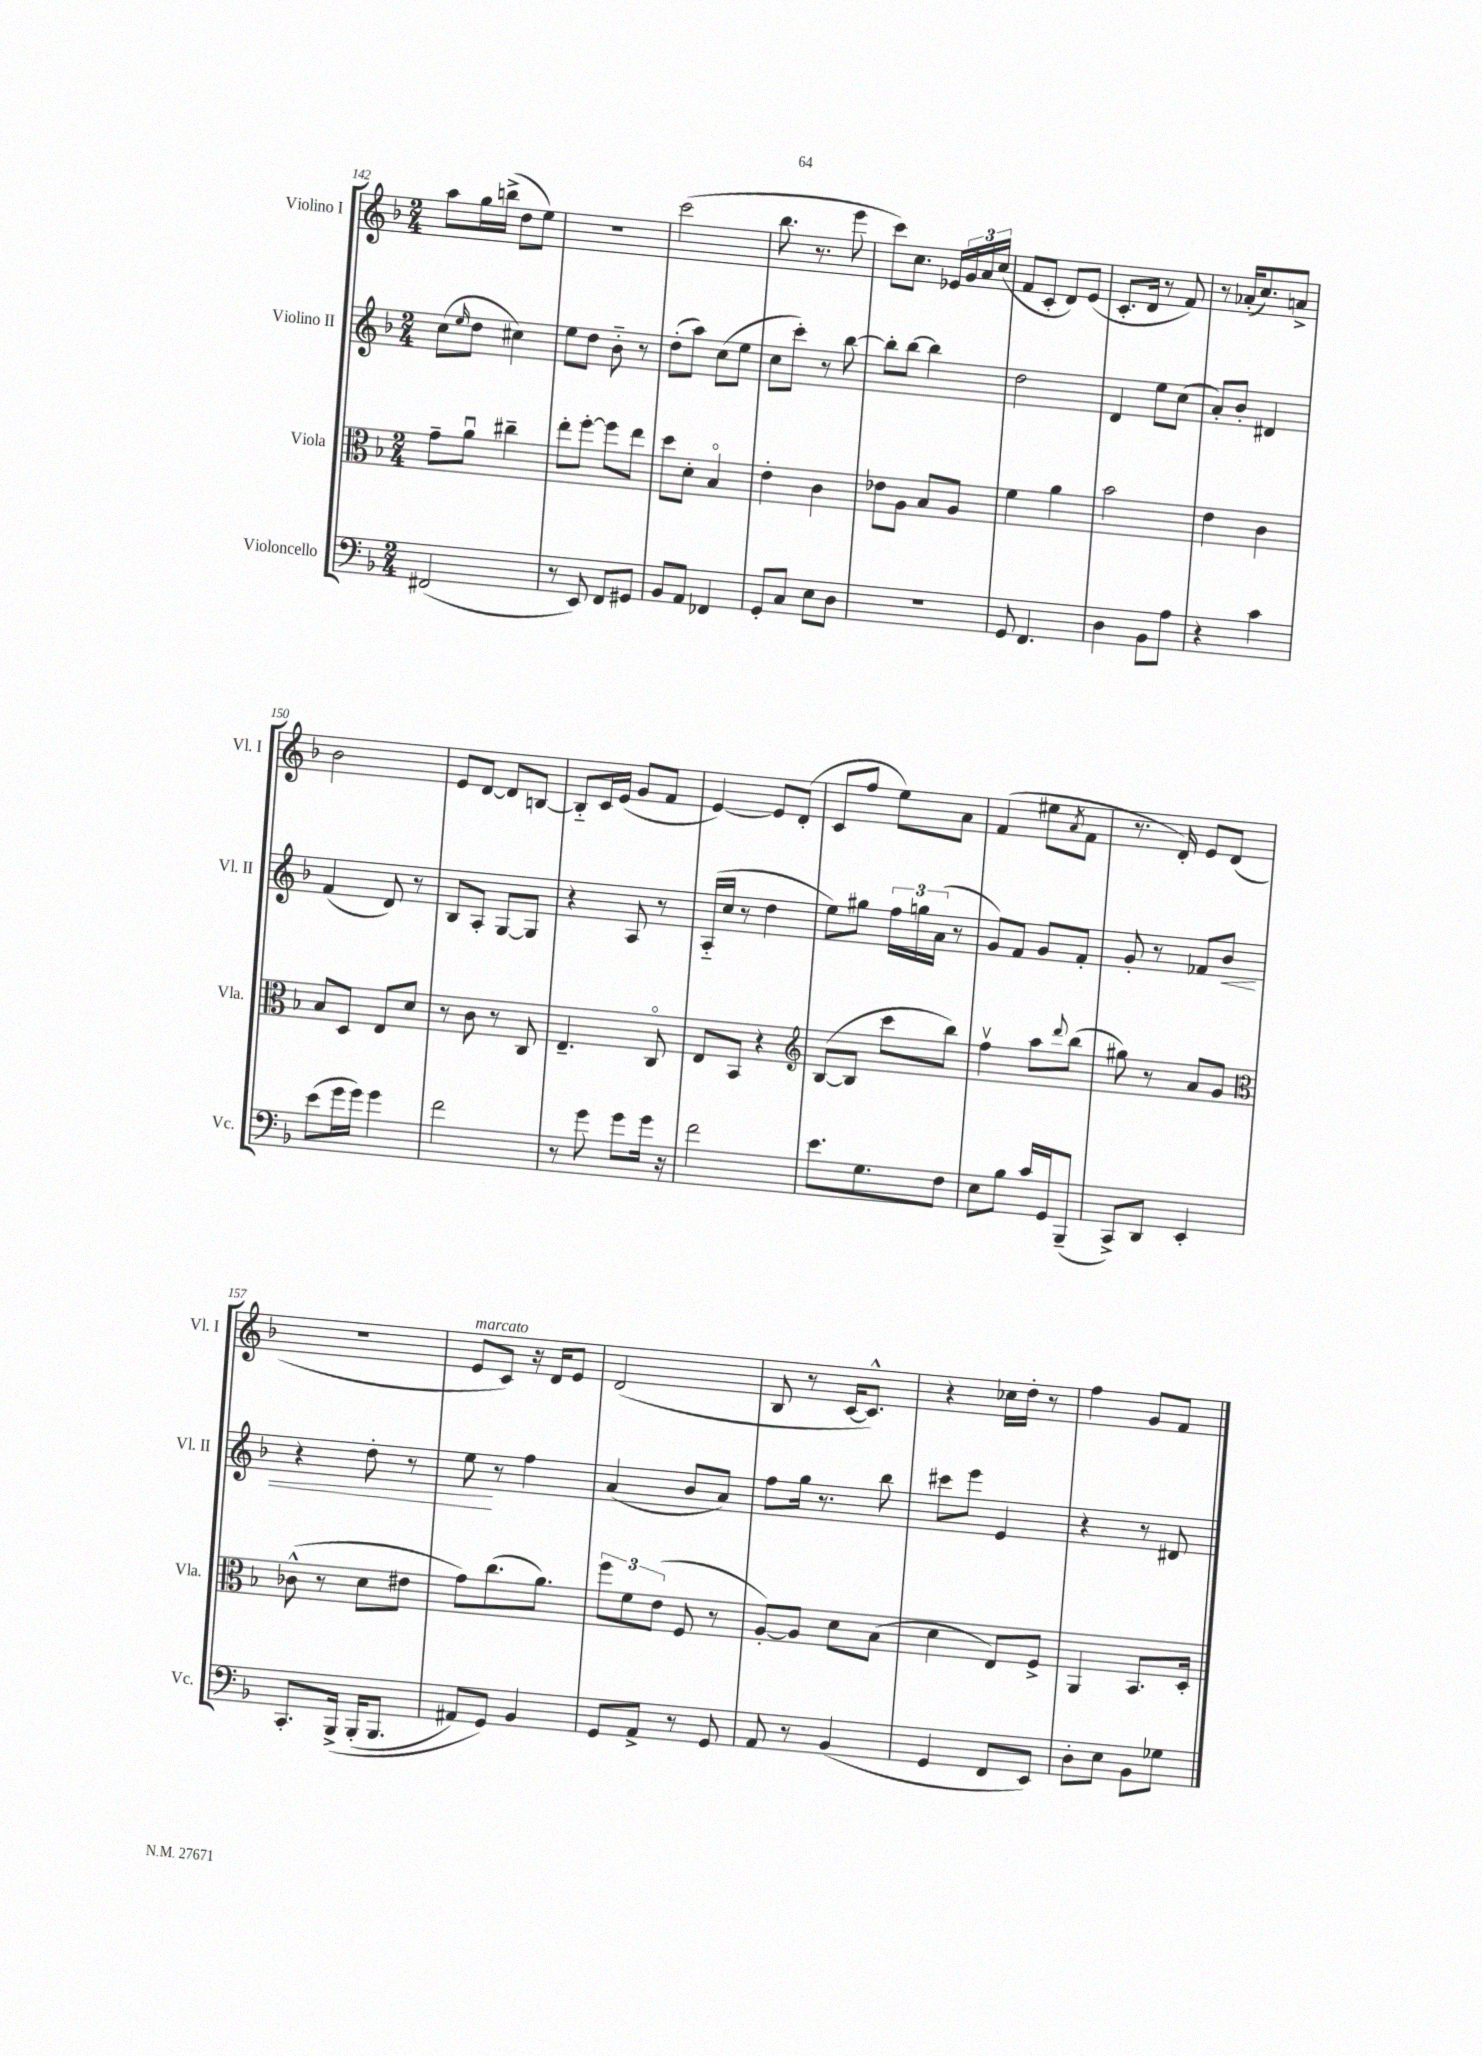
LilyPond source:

<<
\new StaffGroup <<
\new Staff = "s0" \with { instrumentName = "Violino I" shortInstrumentName = "Vl. I" } {
    \clef treble \key f \major \numericTimeSignature \time 2/4
    a''8 g''16 b''16->( d''8 e''8) |
    R2 |
    c'''2( |
    bes''8. r8. e'''8 |
    c'''8) c''8. ees'16 \tuplet 3/2 { g'16 a'16 c''16( } |
    f'8 c'8-. d'8) e'8( |
    c'8.-. d'16 r8 f'8) |
    r8 aes'16-.( c''8.) a'8-> |
    bes'2 |
    e'8 d'8~ d'8 b8~ |
    b8-_ c'16 e'16( g'8 f'8 |
    e'4~) e'8 d'8-.( |
    c'8 f''8 e''8) a'8 |
    f'4( eis''8 \acciaccatura { a'8 } f'8 |
    r8. d'16-.) e'8 d'8( |
    R2 |
    e'8^\markup { \italic "marcato" } c'8) r16 d'16 e'8 |
    d'2( |
    bes8 r8 c'16~ c'8.-^) |
    r4 ces''16 d''16-. r8 |
    f''4 g'8 f'8 \bar "|." |
}
\new Staff = "s1" \with { instrumentName = "Violino II" shortInstrumentName = "Vl. II" } {
    \clef treble \key f \major \numericTimeSignature \time 2/4
    c''8( \grace { e''16 } d''8 cis''4) |
    e''8 d''8 bes'8-_ r8 |
    d''8-.( a''8) c''8( e''8 |
    c''8 c'''8-.) r8 bes''8~ |
    bes''8-. bes''8~ bes''4 |
    d''2 |
    d'4 e''8 c''8( |
    a'8-.) bes'8-. dis'4 |
    f'4( d'8) r8 |
    bes8 a8-. g8~ g8 |
    r4 a8 r8 |
    a16-_( c''16 r8 d''4 |
    e''8) gis''8 \tuplet 3/2 { f''16 g''16 a'16( } r8 |
    g'8) f'8 g'8 f'8-. |
    g'8-. r8 fes'8 bes'8\< |
    r4 d''8-. r8 |
    e''8\! r8 f''4 |
    a'4( bes'8 a'8) |
    f''8 g''16 r8. bes''8 |
    cis'''8 e'''8 e'4 |
    r4 r8 dis'8 \bar "|." |
}
\new Staff = "s2" \with { instrumentName = "Viola" shortInstrumentName = "Vla." } {
    \clef alto \key f \major \numericTimeSignature \time 2/4
    g'8-- a'8\downbow cis''4-- |
    e''8-. f''8~-. f''8 e''8 |
    d''8 d'8-. bes4\flageolet |
    e'4-. c'4 |
    ees'8 a8 bes8 a8 |
    f'4 a'4 |
    bes'2 |
    e'4 c'4 |
    bes8 d8 e8 d'8 |
    r8 c'8 r8 c8 |
    e4.-- c8\flageolet |
    e8 bes,8 r4 |
    \clef treble bes8~( bes8 c'''8 bes''8) |
    f''4\upbow a''8 \appoggiatura { d'''8 } bes''8( |
    gis''8) r8 a'8 g'8 |
    \clef alto ces'8-^( r8 d'8 eis'8 |
    g'8) c''8.( a'8.) |
    \tuplet 3/2 { f''8 f'8 e'8( } f8 r8 |
    a8~-.) a8 d'8 bes8( |
    d'4 e8) f8-> |
    a,4 bes,8. d16-. \bar "|." |
}
\new Staff = "s3" \with { instrumentName = "Violoncello" shortInstrumentName = "Vc." } {
    \clef bass \key f \major \numericTimeSignature \time 2/4
    fis,2( |
    r8 e,8) f,8 gis,8 |
    bes,8 a,8 fes,4 |
    g,8-. c8 e8 d8 |
    R2 |
    g,8 f,4. |
    d4 bes,8 a8 |
    r4 c'4 |
    e'8( g'16 g'16) g'4 |
    f'2 |
    r8 g'8 g'8 g'16 r16 |
    f'2 |
    e'8. g8. f8 |
    e8 bes8 c'16 g,16 bes,,8--( |
    c,8->) d,8 e,4-. |
    c,8.-. bes,,16->\( bes,,16-.( bes,,8. |
    ais,8) g,8\) bes,4 |
    g,8 a,8-> r8 g,8 |
    a,8 r8 bes,4( |
    g,4 f,8 e,8) |
    d8-. e8 bes,8 ges8 \bar "|." |
}
>>
>>
\layout { \context { \Score currentBarNumber = #142 } }
